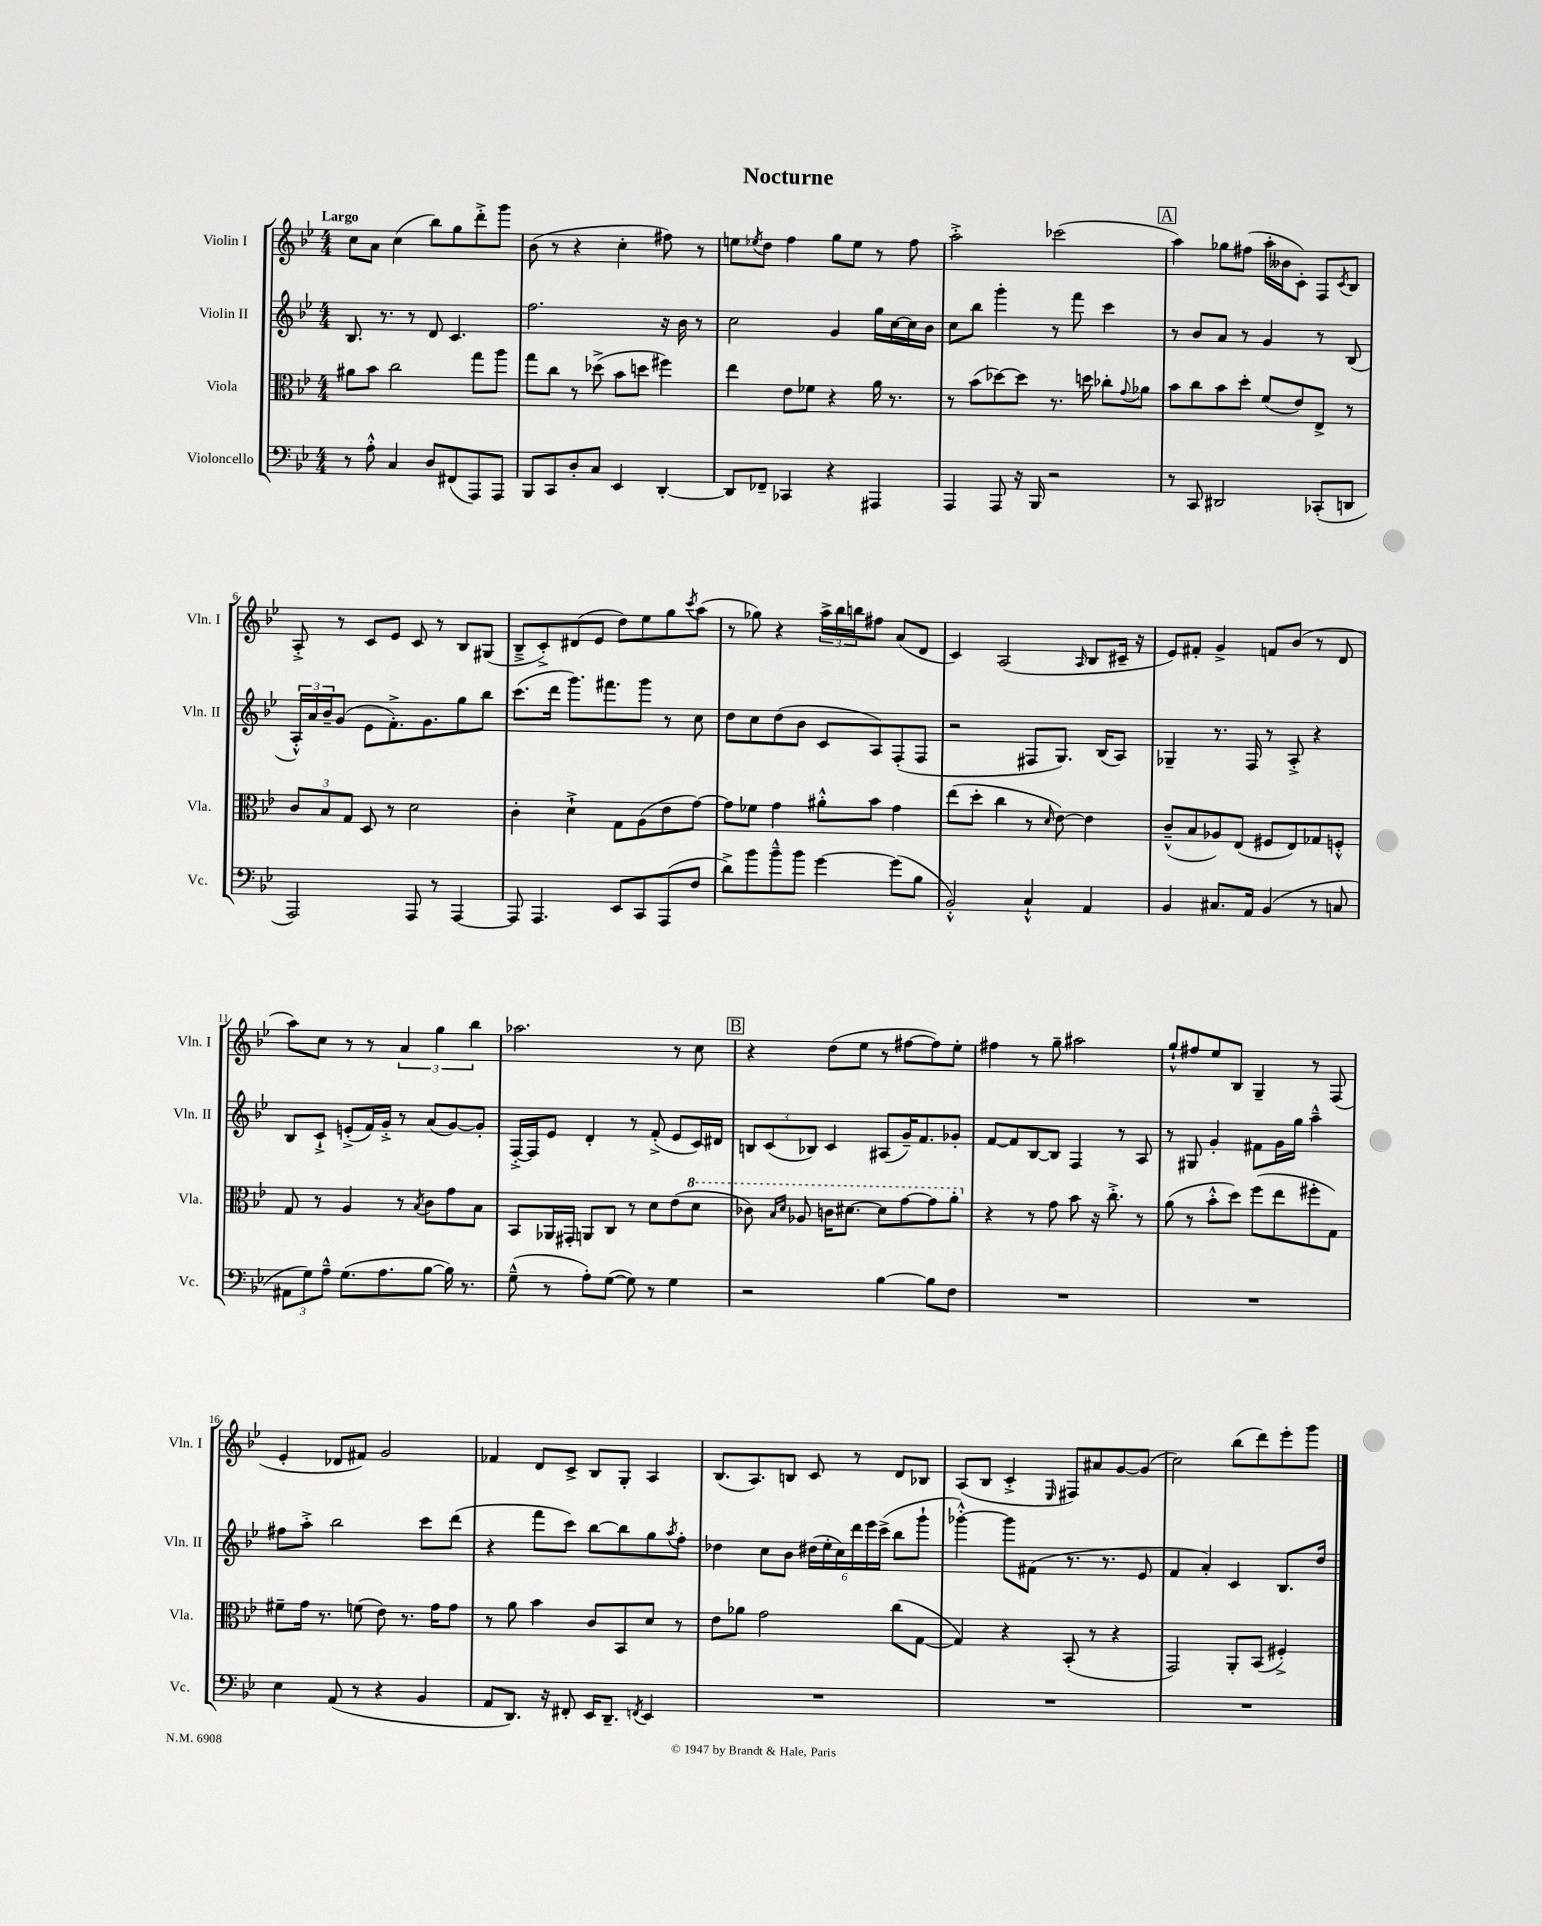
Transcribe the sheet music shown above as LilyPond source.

\header { title = "Nocturne" }
<<
\new StaffGroup <<
\new Staff = "s0" \with { instrumentName = "Violin I" shortInstrumentName = "Vln. I" } {
    \clef treble \key bes \major \numericTimeSignature \time 4/4 \tempo "Largo"
    c''8 a'8 c''4( bes''8) g''8 d'''8-.-> g'''8 |
    bes'8( r8 r4 c''4-. fis''8) r8 |
    e''8 \acciaccatura { ees''8 } d''8 f''4 g''8 ees''8 r8 f''8 |
    a''2-.-> ces'''2( |
    \mark \markup { \box "A" } a''4) ges''8 fis''8( a''16-. beses'16 c'8-.) f8 \acciaccatura { c'8 } bes8 |
    a8-.-> r8 c'8 ees'8 c'8 r8 bes8 gis8( |
    bes8---> c'8-.->) dis'8( ees'8 d''8) ees''8 g''8 \acciaccatura { c'''8 } a''8( |
    r8 ges''8) r4 \tuplet 3/2 { a''16-> bes''16 b''16 } fis''8 a'8( d'8 |
    c'4) a2( \grace { a16 } bes8 cis'16-- r16 |
    ees'8) fis'8-. g'4-> f'8 bes'8( r8 d'8 |
    a''8) c''8 r8 r8 \tuplet 3/2 { a'4 g''4 bes''4 } |
    aes''2. r8 c''8 |
    \mark \markup { \box "B" } r4 d''8( ees''8 r8 fis''8~ fis''8) ees''8-. |
    fis''4 r8 g''8-- ais''2 |
    g''8-!-^ fis''8 ees''8 bes8 g4-- r8 f8( |
    ees'4-. des'8 fis'8) g'2 |
    fes'4 d'8 c'8-> bes8 g8-. a4 |
    bes8.( a8.) b8 c'8 r8 d'8 bes8 |
    a8( bes8 c'4-.-> \grace { ees16 } fis8) ais'8 g'8~ g'8( |
    c''2) bes''8( d'''8) ees'''8-. g'''8 \bar "|." |
}
\new Staff = "s1" \with { instrumentName = "Violin II" shortInstrumentName = "Vln. II" } {
    \clef treble \key bes \major \numericTimeSignature \time 4/4
    bes8. r8. r8 d'8 c'4. |
    f''2. r16 bes'16 r8 |
    c''2 g'4 g''16 c''16~ c''16 bes'16 |
    c''8 bes''8 g'''4-. r8 f'''8 c'''4 |
    \mark \markup { \box "A" } r8 bes'8 a'8 r8 g'4 r8 bes8( |
    \tuplet 3/2 { a16-.-^) a'16 bes'16-- } g'8( ees'8 f'8.-.->) g'8. g''8 bes''8 |
    c'''8.( d'''16 g'''8.) fis'''8. g'''8 r8 c''8 |
    d''8 c''8 d''8( bes'8 c'8 a8) f8-.( f8 |
    r2 fis8 g8.) bes16( a8) |
    ges4-- r8. f16 r8 a8-.-> r4 |
    bes8 c'8-!-> e'8-.->( f'16) g'16-.-> r8 a'8( g'8~) g'8-. |
    f16~-.-> f16 ees'8 d'4-. r8 f'8-.->( ees'8 c'16) dis'16 |
    \mark \markup { \box "B" } \tuplet 3/2 { b8 c'8( bes8) } c'4 ais8( g'16--) f'8. ges'8-. |
    f'8~ f'8 bes8~ bes8 f4 r8 a8 |
    r8 gis8 g'4-. fis'8 g'16 g''16 a''4---^ |
    fis''8 a''8-.-> bes''2 c'''8 d'''8( |
    r4 f'''8 c'''8) bes''8~ bes''8 g''8 \acciaccatura { a''8 } f''8-. |
    des''4 c''8 bes'8 \tuplet 6/4 { dis''16( ees''16-. c''16) d'''16 ees'''16 c'''16->( } bes''8 g'''8-! |
    ges'''4~-.-^) ges'''8 fis'8( r8. r8. ees'8 |
    f'4 a'4-.) c'4 bes8. d''16 \bar "|." |
}
\new Staff = "s2" \with { instrumentName = "Viola" shortInstrumentName = "Vla." } {
    \clef alto \key bes \major \numericTimeSignature \time 4/4
    ais'8 bes'8 c''2 g''8 a''8 |
    g''8 c''8 r8 des''8->( bes'8 d''8 fis''4) |
    ees''4 ees'8 fes'8 r4 a'16 r8. |
    r8 bes'8( des''8~) des''8 r8. d''16 ces''8-. \appoggiatura { g'8 } aes'8 |
    \mark \markup { \box "A" } bes'8 c''8 bes'8 d''8-. f'8( ees'8) ees8-> r8 |
    \tuplet 3/2 { c'8 bes8 g8 } d8 r8 d'2 |
    c'4-. d'4-!-> g8 a8( ees'8 g'8~) |
    g'8 fes'8 g'4 ais'8-.-^ bes'8 g'4 |
    ees''8( d''8-. c''4 r8 \grace { d'16 } ees'8~) ees'4 |
    c'8---^( bes8 aes8) ees8( fis8 ees8) ges8 f8-.-^ |
    g8 r8 a4 r8 \acciaccatura { bes8 } c'8 g'8 bes8 |
    bes,8 aes,16 gis,16-. a,8 c8 r8 d'8 ees'8( \ottava #1 d''8 |
    \mark \markup { \box "B" } ces''8) \grace { bes'16 d''16 } aes'8 c''16 dis''8.~ dis''8 g''8~ g''8 a''8-. \ottava #0 |
    r4 r8 g'8 bes'8 r16 c''8.-.-> r8 |
    a'8( r8 bes'8-.-^ d''8) f''8( ees''8 fis''8-. g8) |
    fis'8-- g'16 r8. f'8( ees'8) r8. g'16 g'8 |
    r8 a'8 bes'4 c'8 bes,8 d'8 r8 |
    ees'8 aes'8 g'2 c''8( g8~ |
    g4) r4 bes,8-.( r8 r4 |
    g,2) a,8-. bes,8( fis4-.->) \bar "|." |
}
\new Staff = "s3" \with { instrumentName = "Violoncello" shortInstrumentName = "Vc." } {
    \clef bass \key bes \major \numericTimeSignature \time 4/4
    r8 a8-.-^ c4 d8 fis,8( a,,8) a,,8 |
    bes,,8 c,8 d8-. c8 ees,4 d,4~-. |
    d,8 fes,8-- ces,4 r4 ais,,4 |
    a,,4 a,,8 r16 bes,,16 r2 |
    \mark \markup { \box "A" } r8 c,8 dis,2 ces,8-.( d,8 |
    a,,2) a,,8 r8 a,,4~ |
    a,,8 a,,4. ees,8 c,8 a,,8( f8 |
    d'8->) bes'8 bes'8---^ bes'8 g'4~ g'8( bes8 |
    bes,2-.-^) c4-!-^ a,4 |
    bes,4 cis8. a,16 bes,4( r8 c8 |
    \tuplet 3/2 { ais,8 g8) a8---^ } g8.( a8. bes8~ bes16) r8. |
    g8---^( r8 a8-.) g8~( g8) r8 g4 |
    \mark \markup { \box "B" } r2 bes4~ bes8 f8 |
    R1 |
    R1 |
    ees4 a,8( r8 r4 bes,4 |
    a,8 d,8.) r16 fis,8-. ees,16 d,8.-- \acciaccatura { f,8 } ees,4 |
    R1 |
    R1 |
    R1 \bar "|." |
}
>>
>>
